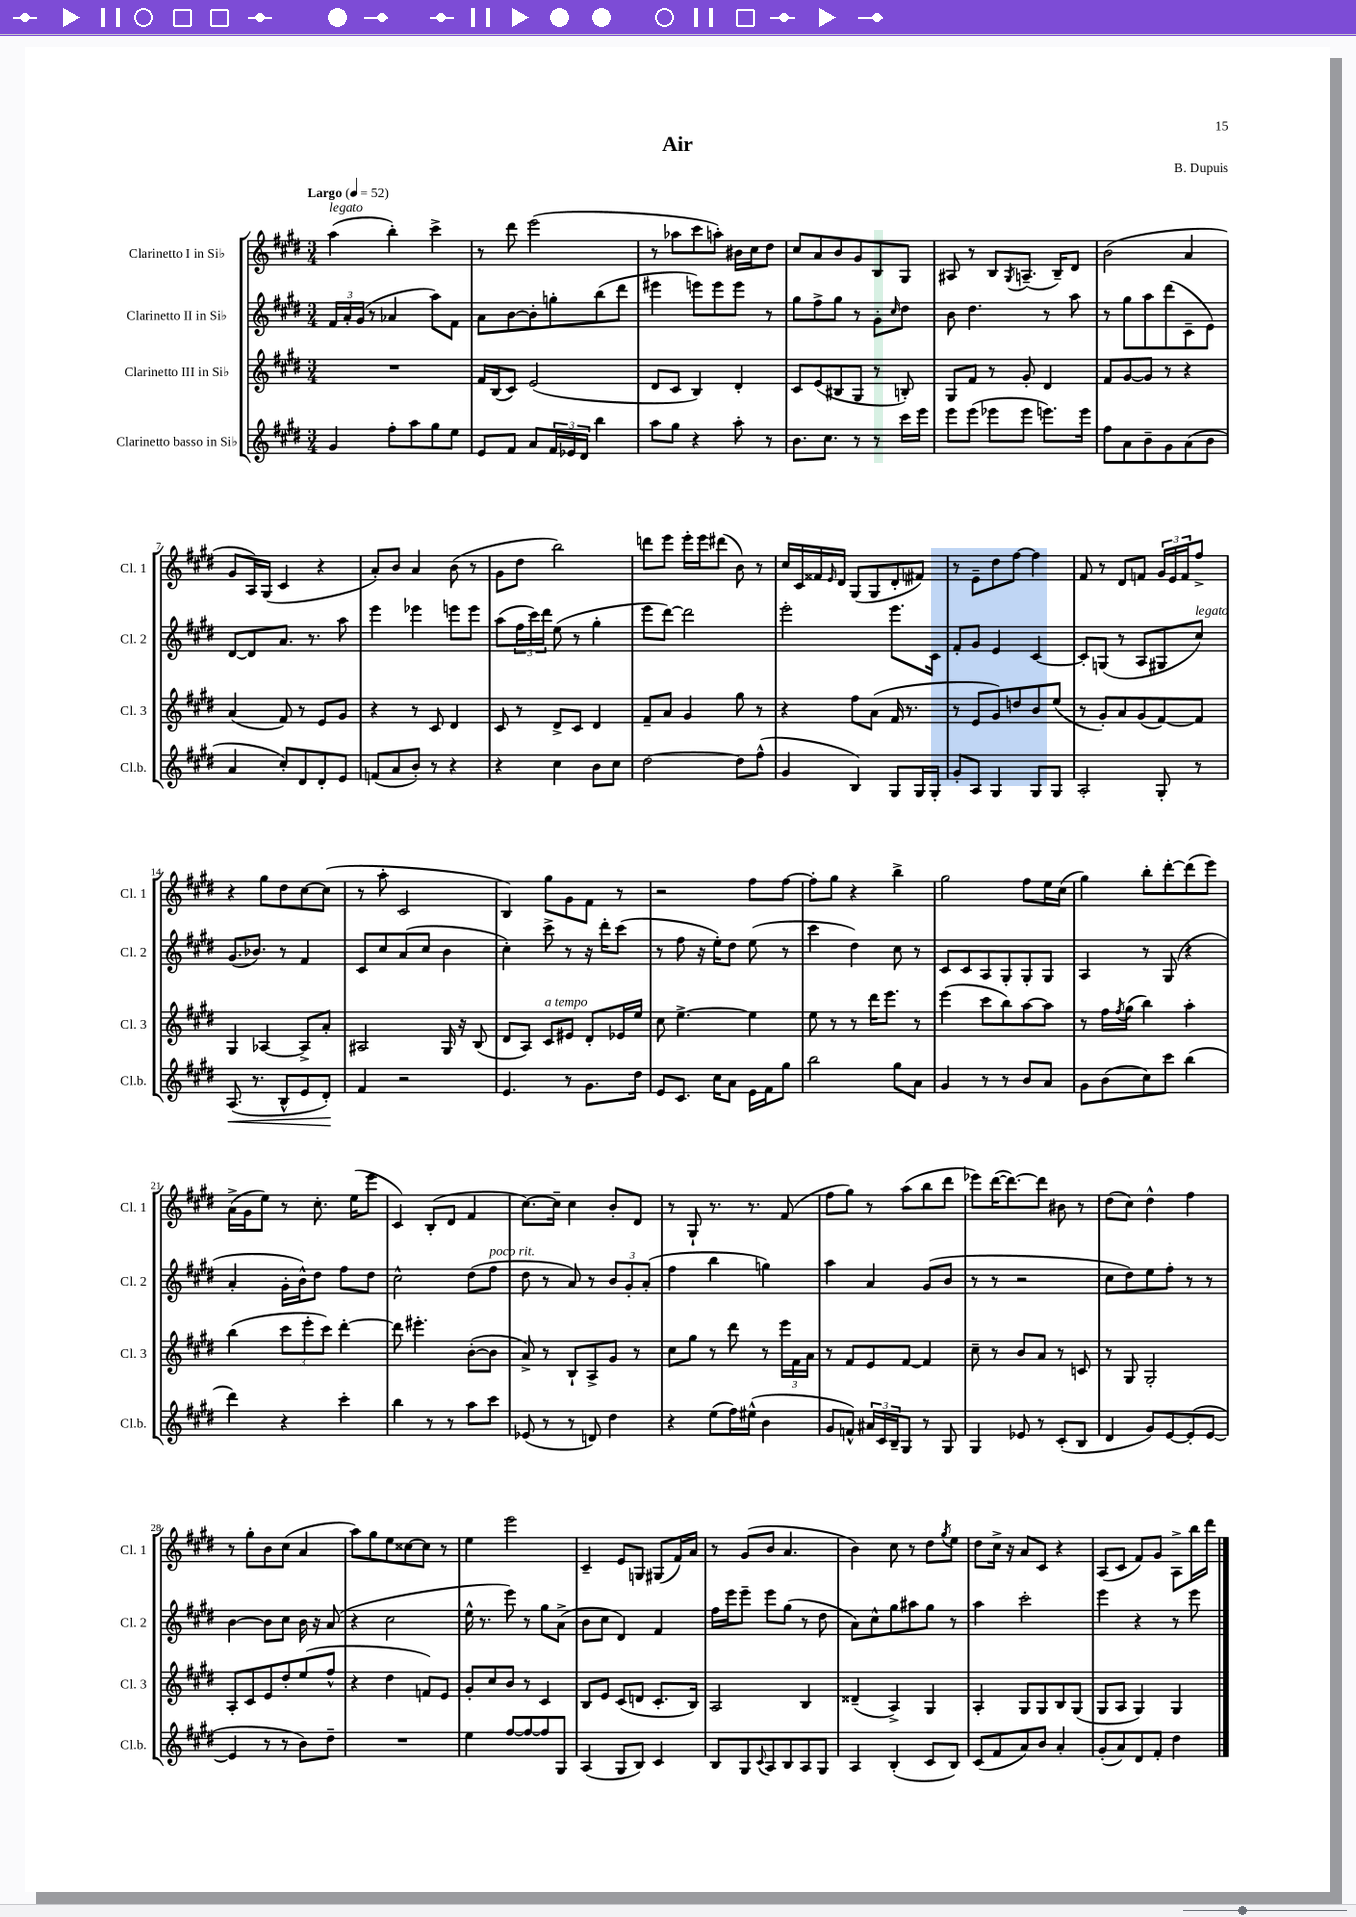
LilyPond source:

\header { title = "Air" composer = "B. Dupuis" }
<<
\new StaffGroup <<
\new Staff = "s0" \with { instrumentName = "Clarinetto I in Sib" shortInstrumentName = "Cl. 1" } {
    \clef treble \key e \major \numericTimeSignature \time 3/4 \tempo "Largo" 4 = 52
    a''4^\markup { \italic "legato" }( b''4-.) cis'''4-> |
    r8 dis'''8 e'''2( |
    r8 aes''8 cis'''8 a''8-.) bis'16 cis''16 dis''8 |
    cis''8 a'8 b'8 gis'8 b8 gis8 |
    ais8 r8 b8 \acciaccatura { gis8 } a8.--( b16--) dis'8 |
    b'2( a'4 |
    gis'8 a16) gis16( cis'4 r4 |
    a'8-.) b'8 a'4 b'8( r8 |
    gis'8 dis''8 b''2) |
    d'''8 e'''8 e'''16-. e'''16 dis'''8( b'8) r8 |
    cis''16 cis'16 fisis'16 \grace { e'16 } dis'16 gis8( gis8 dis'8-. fis'8) |
    r8 e'8-- dis''8 fis''8~ fis''4 |
    fis'8 r8 dis'8 f'8 \tuplet 3/2 { gis'16 e'16 f'16 } fis''8-> |
    r4 gis''8 dis''8 cis''8~ cis''8( |
    r8 a''8-. cis'2 |
    b4) gis''8 gis'8 fis'8 r8 |
    r2 fis''8 fis''8~ |
    fis''8-. gis''8 r4 b''4-> |
    gis''2 fis''8 e''16 cis''16( |
    gis''4) b''8-. dis'''8~-. dis'''8( e'''8) |
    a'16->( gis'16 e''8) r8 cis''8.-. e''16( e'''8 |
    cis'4) b8-.( dis'8 fis'4 |
    cis''8.~) cis''16-- cis''4 b'8-. dis'8 |
    r8 gis8-! r8. r8. fis'8( |
    fis''8 gis''8) r8 a''8( b''8 dis'''8 |
    ees'''8) dis'''16~( dis'''8.~) dis'''8 bis'8 r8 |
    dis''8( cis''8) dis''4-^ fis''4 |
    r8 gis''8-. b'8 cis''8( a'4 |
    a''8) gis''8 e''8 cisis''8~ cisis''8 r8 |
    e''4 e'''2 |
    cis'4-- e'8 g8 gis8( fis'16) a'16 |
    r8 gis'8( b'8 a'4. |
    b'4) cis''8 r8 dis''8 \acciaccatura { gis''8 } e''8 |
    dis''8 cis''16-> r16 a'8 cis'8 r4 |
    a8( cis'8 fis'8) gis'8 a8-> b''16 dis'''16 \bar "|." |
}
\new Staff = "s1" \with { instrumentName = "Clarinetto II in Sib" shortInstrumentName = "Cl. 2" } {
    \clef treble \key e \major \numericTimeSignature \time 3/4
    \tuplet 3/2 { fis'16 a'16-. gis'16( } r8 aes'4 a''8) fis'8 |
    a'8 b'8~ b'8-. g''8-. b''8( dis'''8 |
    eis'''4 e'''8) e'''8 e'''8 r8 |
    gis''8 fis''8-> gis''8 r8 gis'8-. \grace { cis''16 } dis''8 |
    b'8 dis''4. r8 a''8 |
    r8 gis''8 a''8 dis'''8( cis'8-- e'8) |
    dis'8~ dis'8 a'8. r8. a''8 |
    e'''4 ees'''4 e'''8 e'''8 |
    a''8( \tuplet 3/2 { fis''16 cis'''16) dis'''16 } e''8( r8 gis''4-. |
    e'''8 dis'''8~) dis'''2 |
    e'''2-. e'''8. cis'16 |
    fis'8-. gis'8 e'4 cis'4~ |
    cis'8-. g8( r8 a8 gis8 cis''8^\markup { \italic "legato" }) |
    gis'8.( bes'8.) r8 fis'4 |
    cis'8 cis''8 a'8( cis''8 b'4 |
    cis''4-.) cis'''8-> r8 r16 dis'''16-. cis'''8( |
    r8 fis''8 r16 e''16-.) dis''8 e''8( r8 |
    cis'''4 dis''4) cis''8 r8 |
    cis'8 cis'8 a8 gis8-. gis8-. gis8 |
    a4 r8 gis8( r4 |
    a'4-. gis'16-. b'16-^) dis''8 fis''8 dis''8 |
    cis''2-^ dis''8( fis''8^\markup { \italic "poco rit." } |
    dis''8 r8 a'8) r8 \tuplet 3/2 { b'8 gis'8-. a'8-.( } |
    fis''4 b''4 g''4) |
    a''4 a'4 gis'8( b'8 |
    r8 r8 r2 |
    cis''8 dis''8) e''8 fis''8-. r8 r8 |
    b'4~ b'8 cis''8 b'16 r16 a'8( |
    r4 cis''2 |
    e''16-^ r8. e'''8) r8 gis''8 a'8->( |
    b'8 cis''8 dis'4) fis'4 |
    fis''16 e'''16 e'''8-- e'''8 gis''8( r8 dis''8 |
    a'8) cis''8-^ gis''8 ais''8 gis''8 r8 |
    a''4 cis'''2-. |
    e'''4 r4 r8 e'''8 \bar "|." |
}
\new Staff = "s2" \with { instrumentName = "Clarinetto III in Sib" shortInstrumentName = "Cl. 3" } {
    \clef treble \key e \major \numericTimeSignature \time 3/4
    R2. |
    fis'16 b16( cis'8) e'2( |
    dis'8 cis'8 b4) dis'4-. |
    cis'8 e'8( bis8 gis8 r8 b8-.) |
    gis8 fis'8 r8 gis'8-. dis'4 |
    fis'8 gis'8~ gis'8 r8 r4 |
    a'4( fis'8) r8 e'8 gis'8 |
    r4 r8 cis'8 dis'4 |
    cis'8 r8 dis'8-> cis'8 dis'4 |
    fis'8-- a'8 gis'4 gis''8 r8 |
    r4 fis''8 a'8( fis'16 r8. |
    r8 e'8 gis'8) d''8 b'8 e''8( |
    r8 gis'8-.) a'8 gis'8( fis'8~) fis'8 |
    gis4 aes4~ aes8-> a'8-. |
    ais2 gis16 r16 b8( |
    dis'8 a8) cis'8^\markup { \italic "a tempo" } eis'8 dis'8-. ees'16 e''16 |
    cis''8 e''4.~-> e''4 |
    e''8 r8 r8 dis'''16 e'''8. r8 |
    e'''4( cis'''8 b''8) a''8~ a''8 |
    r8 fis''16 \acciaccatura { fis''8 } gis''16( b''4) a''4-. |
    b''4( \tuplet 3/2 { cis'''8 e'''8-. cis'''8) } dis'''4~-. |
    dis'''8 eis'''4.-. b'8~-.( b'8 |
    a'8->) r8 b8-! a8-> gis'8 r8 |
    cis''8 gis''8 r8 dis'''8 r8 \tuplet 3/2 { e'''16 fis'16 a'16 } |
    r8 fis'8 e'8 fis'8~ fis'4 |
    cis''8-- r8 b'8 a'8 r8 c'8 |
    r8 gis8 gis2-. |
    a8-. cis'8 e'8 dis''8-. e''8( fis''8-^ |
    r4 dis''4 f'8) e'8 |
    gis'8-. cis''8 b'8 r8 cis'4 |
    b8 e'8 cis'8( d'8 cis'8.-. b16) |
    a2 b4 |
    disis'4--( a4->) gis4 |
    a4-. gis8 gis8 b8 gis8( |
    gis8 a8 gis4) gis4 \bar "|." |
}
\new Staff = "s3" \with { instrumentName = "Clarinetto basso in Sib" shortInstrumentName = "Cl.b." } {
    \clef treble \key e \major \numericTimeSignature \time 3/4
    gis'4 fis''8-. a''8 gis''8 e''8 |
    e'8 fis'8 a'8 \tuplet 3/2 { fis'16 ees'16 dis'16 } b''4 |
    a''8 gis''8 r4 a''8-. r8 |
    b'8. cis''8. r8 r8 cis'''16 e'''16 |
    e'''8 e'''8( ees'''8 ees'''8 e'''8.) e'''16 |
    fis''8 a'8 b'8-- gis'8 a'8( b'8 |
    a'4 cis''8-.) dis'8 dis'8-. e'8 |
    f'8( a'8 b'8-.) r8 r4 |
    r4 cis''4 b'8 cis''8 |
    dis''2~ dis''8 fis''8-^( |
    gis'4 b4) gis8 gis16 gis16-. |
    gis'8-. a8 gis4 gis8 gis8 |
    a2-. gis8-. r8 |
    a8.\<( r8. b8-^ e'8 dis'8-.\!) |
    fis'4 r2 |
    e'4. r8 gis'8. dis''16 |
    e'8 cis'8. cis''16 a'8 e'16 fis'16 gis''8 |
    b''2 gis''8 a'8 |
    gis'4 r8 r8 b'8 a'8 |
    gis'8 b'8( cis''8) cis'''8 b''4( |
    dis'''4) r4 cis'''4-. |
    b''4 r8 r8 a''8 cis'''8 |
    ees'8( r8 r8 d'8) dis''4 |
    r4 e''8( fis''16) eis''16-^( b'4 |
    gis'8 f'8-^) \tuplet 3/2 { ais'16 cis'16 b16-- } gis8 r8 gis8 |
    gis4 ees'8 r8 cis'8-.( b8 |
    dis'4 gis'8) e'8~ e'8-.( e'8~ |
    e'4 r8 r8 b'8) dis''8-- |
    R2. |
    e''4 fis''8~ fis''8~ fis''8 gis8 |
    a4( gis8 b8) cis'4 |
    b8 gis8 \appoggiatura { cis'8 } a8 b8 a8 gis8 |
    a4 b4-.( cis'8 b8) |
    cis'8( fis'8 a'8) b'8 a'4-. |
    gis'8-.( a'8) dis'8 fis'8-. dis''4 \bar "|." |
}
>>
>>
